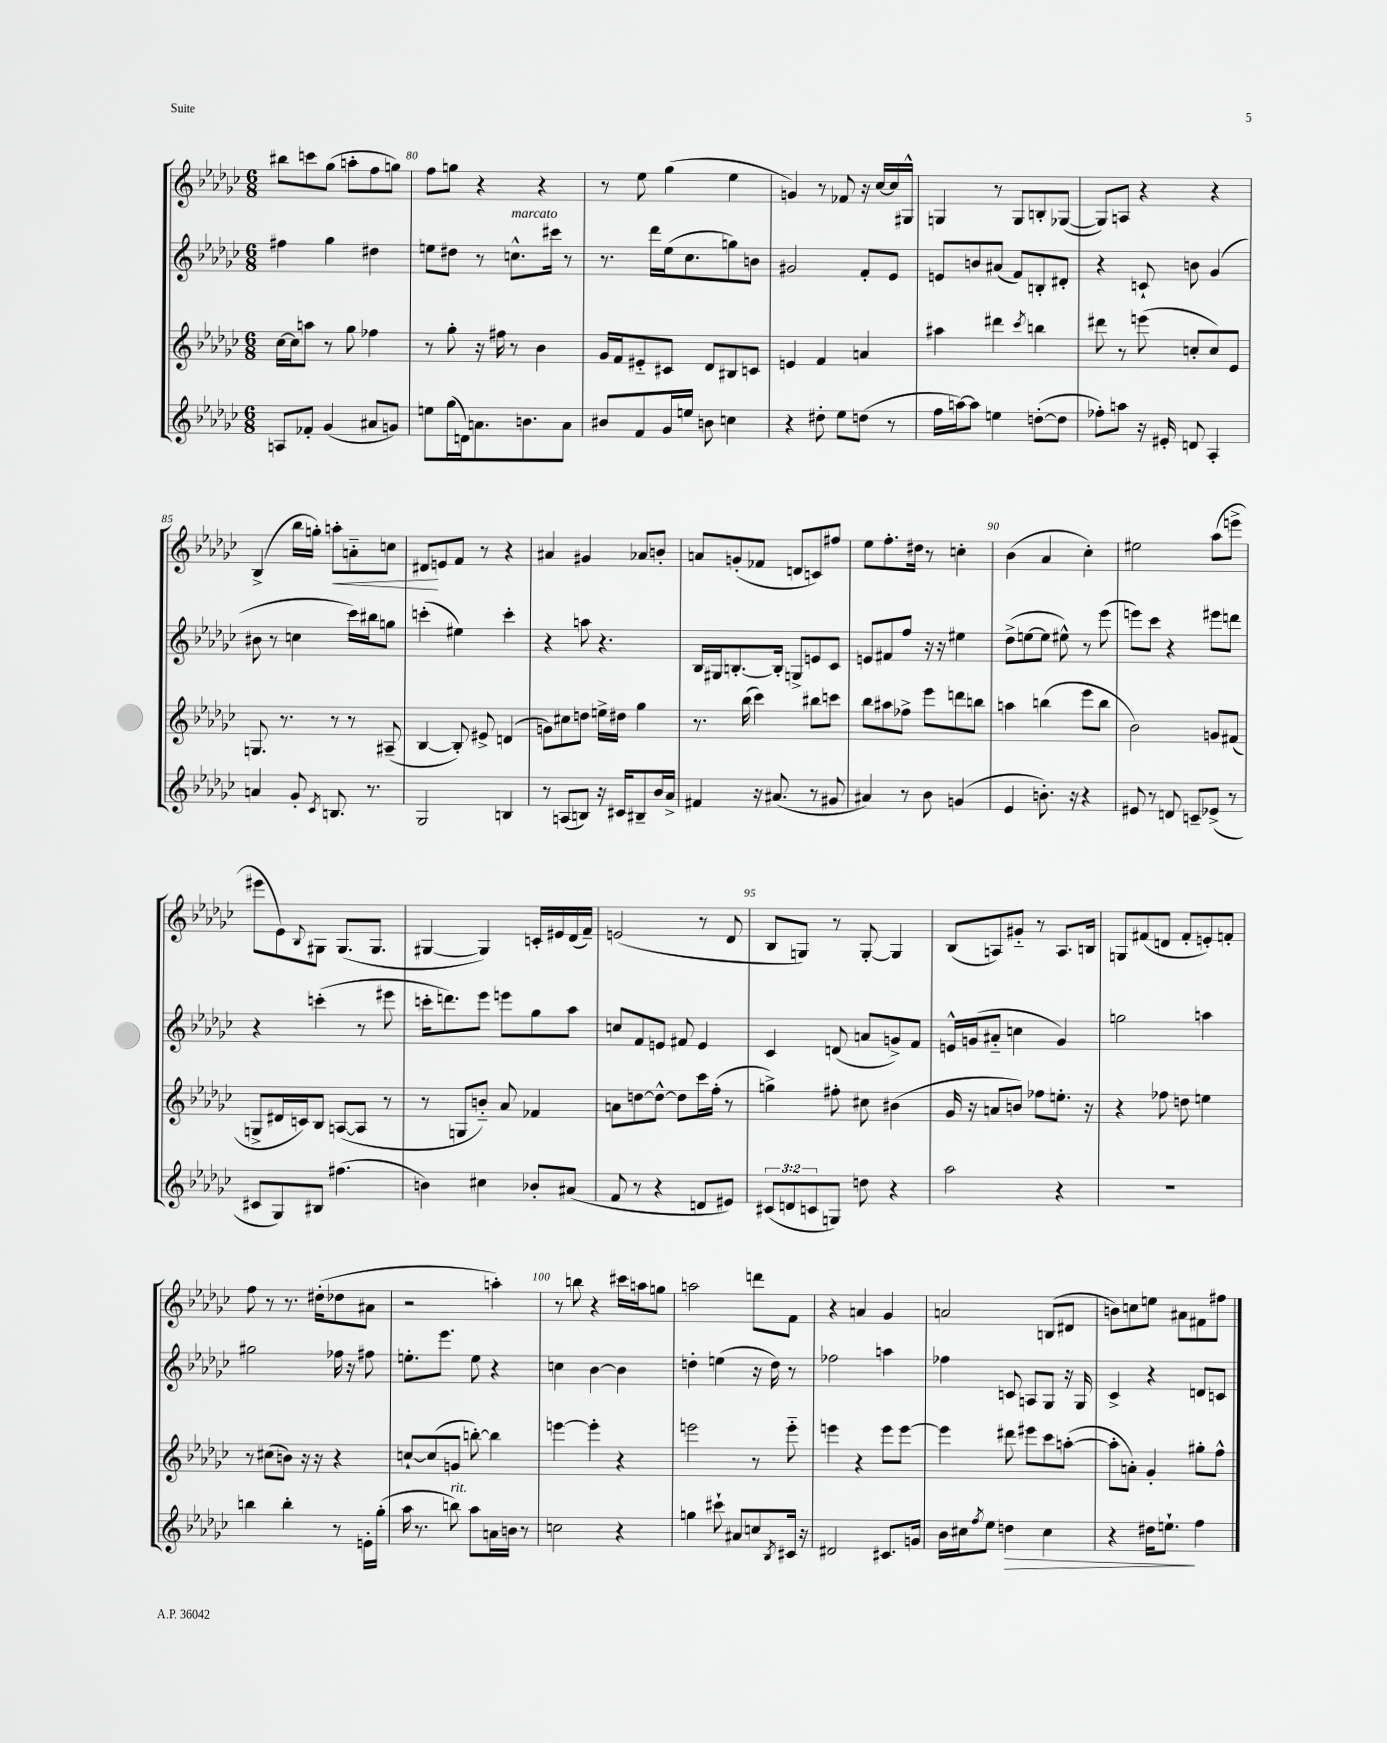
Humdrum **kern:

**kern	**kern	**kern	**kern
*staff4	*staff3	*staff2	*staff1
*clefG2	*clefG2	*clefG2	*clefG2
*k[b-e-a-d-g-c-]	*k[b-e-a-d-g-c-]	*k[b-e-a-d-g-c-]	*k[b-e-a-d-g-c-]
*M6/8	*M6/8	*M6/8	*M6/8
8A	[16cc-	4ff#	8bb#
.	16cc-]	.	.
8f-'	8aa	.	8ccc
(4g-	8r	4gg-	(8gg-
.	8gg-	.	8aa'
8a#	4ff-	4dd#	8ff
8g)	.	.	8gg)
=	=	=	=
8ee	8r	8ee	8ff
(16gg-	8gg-'	8dd#	8gg
16d)	.	.	.
8.a	16r	8r	4r
.	16ff#	.	.
.	8r	8.cc^^	.
8.b	.	.	.
.	4b-	.	4r
.	.	16ccc#	.
8a	.	8r	.
=	=	=	=
8b#	16g-	8.r	8r
.	16f	.	.
8f	8e#'~	.	8ee-
.	.	16ddd-	.
16g-	8c#	(16ee-	(4gg-
16ee	.	8.cc-	.
8b	8d-	.	.
4cc	8B#	8gg)	4ee-
.	8c	8b	.
=	=	=	=
4r	4e	2g#	4g)
8dd#'	4f	.	8r
8ee-	.	.	8f-
(8dd	4a	8f'	16r
.	.	.	[16cc-
8r	.	8e-	16cc-]
.	.	.	16G#^^
=	=	=	=
16ff	4aa#	8e	4G
[16aa)	.	.	.
8aa]	.	8b	.
4ee	4ddd#	(8a#	8r
.	.	8f)	8G
.	8qccc-	.	.
([8dd'	4bb	8B'	8B'
8dd]	.	8d#'	([8G-
=	=	=	=
8ff-')	8ddd#	4r	8G-])
8aa	8r	.	8A
16r	(8eee	8c`	4r
16e#'	.	.	.
8d	8cc'	8b	.
4A-'	8cc)	(4g-	4r
.	8e-	.	.
=	=	=	=
4a	8.G	8b#	(4B-^
.	.	8r	.
.	8.r	.	.
8g-'	.	4cc	16bb-
.	.	.	16gg')
8qc-	.	.	.
8.B	8r	.	8aa'
.	8r	16ccc-)	8a'~
8.r	.	16bb#	.
.	(8A#~	8gg	8cc
=	=	=	=
2G-	[4B-	(4ccc'	8d#
.	.	.	8e
.	8B-'])	4ee#)	8f
.	8e#^	.	8r
4B	(4d	4ccc'	4r
=	=	=	=
8r	8g)	4r	4a#
(8A	8cc#	.	.
8B)	8dd	8aa	4g#
16r	16ee^	4.r	.
16c#	16dd#	.	.
8B#~	4gg-	.	8a-
16b-	.	.	8b'
16a-^	.	.	.
=	=	=	=
4f#	8.r	16B-	8a
.	.	16G#	.
.	.	[8.B'	(8g'
.	(16bb-	.	.
16r	4ccc-)	.	8f-
(8.a#	.	16B']	.
.	.	8G^	8d
8r	8bb#	8e	8c)
8g#	8ccc	8c-	8ff#
=	=	=	=
4a#)	8bb-	8e	8ee-
.	8aa#	8f#	8.ff'
8r	8ff-^	8ff	.
.	.	.	16dd#
8b-	8eee-	16r	8r
.	.	16r	.
(4g	8ddd	4ee#	4cc'
.	8bb	.	.
=	=	=	=
4e-	4aa	(8dd-^	(4b-
.	.	[8ee	.
8.b')	(4bb	8ee]	4a-
.	.	8ee#^^)	.
16r	.	.	.
4r	8eee-	8r	4cc-')
.	8bb	(8eee-	.
=	=	=	=
8e#	2b-)	8eee)	2ee#
8r	.	8ccc-	.
8d	.	4r	.
8c~	.	.	.
(8e-^	8g	8eee#	(8aa-
8r	(8f#	8ddd	8eee^
=	=	=	=
8c#	8G^	4r	8eee#
8G-)	16d#	.	8e-)
.	16c)	.	.
.	.	.	8qqB-
8B#	8B-	(4ccc'	8G#
(4.ff#	([8A	.	(8.G#
.	8A]	8r	.
.	.	.	8.G#
.	8r	8eee#	.
=	=	=	=
4b)	8r	16ccc'	[4G#
.	.	8.ddd)	.
.	8G	.	.
4cc#	8b'~)	8eee-	4G#])
.	8a-	8eee	.
8b-'	4f-	8gg-	16c'
.	.	.	16e#
(8a#	.	8aa-	(16d-
.	.	.	16f~)
=	=	=	=
8f	8a	8cc	(2e
8r	[8dd	8f	.
4r	8dd^^_	8e	.
.	8dd]	8f#	.
8d	16ccc-	4e	8r
.	(16ff'	.	.
8e#)	8r	.	8d-
=	=	=	=
(12c#	4gg^)	4c-	8B-
12d	.	.	.
.	.	.	8G)
12c	.	.	.
8G)	8ff#'	(8d	8r
8dd	8cc#	8a	[8G'
4r	(4b#	8g^)	4G]
.	.	8f	.
=	=	=	=
2aa-	16g-	16e^^	(8B-
.	16r	(16g	.
.	8a	8a#'~	8A)
.	8b)	4cc	8g#'~
.	8ff-	.	8r
4r	8.ee'	4g)	8.A
.	16r	.	16B
=	=	=	=
2.r	4r	2gg	8G
.	.	.	(8f#
.	8ff-	.	8d
.	8dd	.	8f#'
.	4ee	4aa	8e')
.	.	.	8f'
=	=	=	=
4bb	8r	2gg#	8ff
.	(8cc#	.	8r
4bb'	8b)	.	8.r
.	16r	.	.
.	16r	.	(16dd#'
8r	4r	16ff-	8dd-
.	.	16r	.
16e'	.	8ff#	8a#
(16gg-'	.	.	.
=	=	=	=
16aa-	[8cc`	8.ee'	2r
8.r	.	.	.
.	(8cc]	.	.
.	.	8.eee-	.
8bb)	8g	.	.
8aa-	[8bb')	8ee	.
16a	4bb]	4r	4aa')
16b	.	.	.
8r	.	.	.
=	=	=	=
2cc	[4eee	4cc	8r
.	.	.	8bb
.	4eee']	[4b-	4r
4r	4r	4b-]	16ccc#
.	.	.	16aa
.	.	.	8gg
=	=	=	=
4gg	2eee	4dd'	2aa
8ccc#`	.	(4ee	.
8a#	.	.	.
8cc	8r	16r	8ddd
.	.	16dd)	.
8qB-	.	.	.
16c#	8eee'~	8r	8f
16r	.	.	.
=	=	=	=
2d#	4eee	2ff-	4r
.	4r	.	4a
8.c#	8eee	4aa	4g-
.	[8eee	.	.
16g	.	.	.
=	=	=	=
16b-	4eee]	4ff-	2a
16cc#	.	.	.
8qff	.	.	.
8ee-	.	.	.
4dd	8ddd#	8c	.
.	8eee#	8A	.
4cc#	8ccc-	8G-	(8B
.	([8aa'	16r	8d#
.	.	16G-	.
=	=	=	=
4r	8aa']	4c-^	8b)
.	8a')	.	8cc
16dd#	4g-'	4r	8ee
8.ee`	.	.	.
.	.	.	8a#
4ff	8gg#'	8d	8f#
.	8ff^^	8c	8ff#
==	==	==	==
*-	*-	*-	*-
